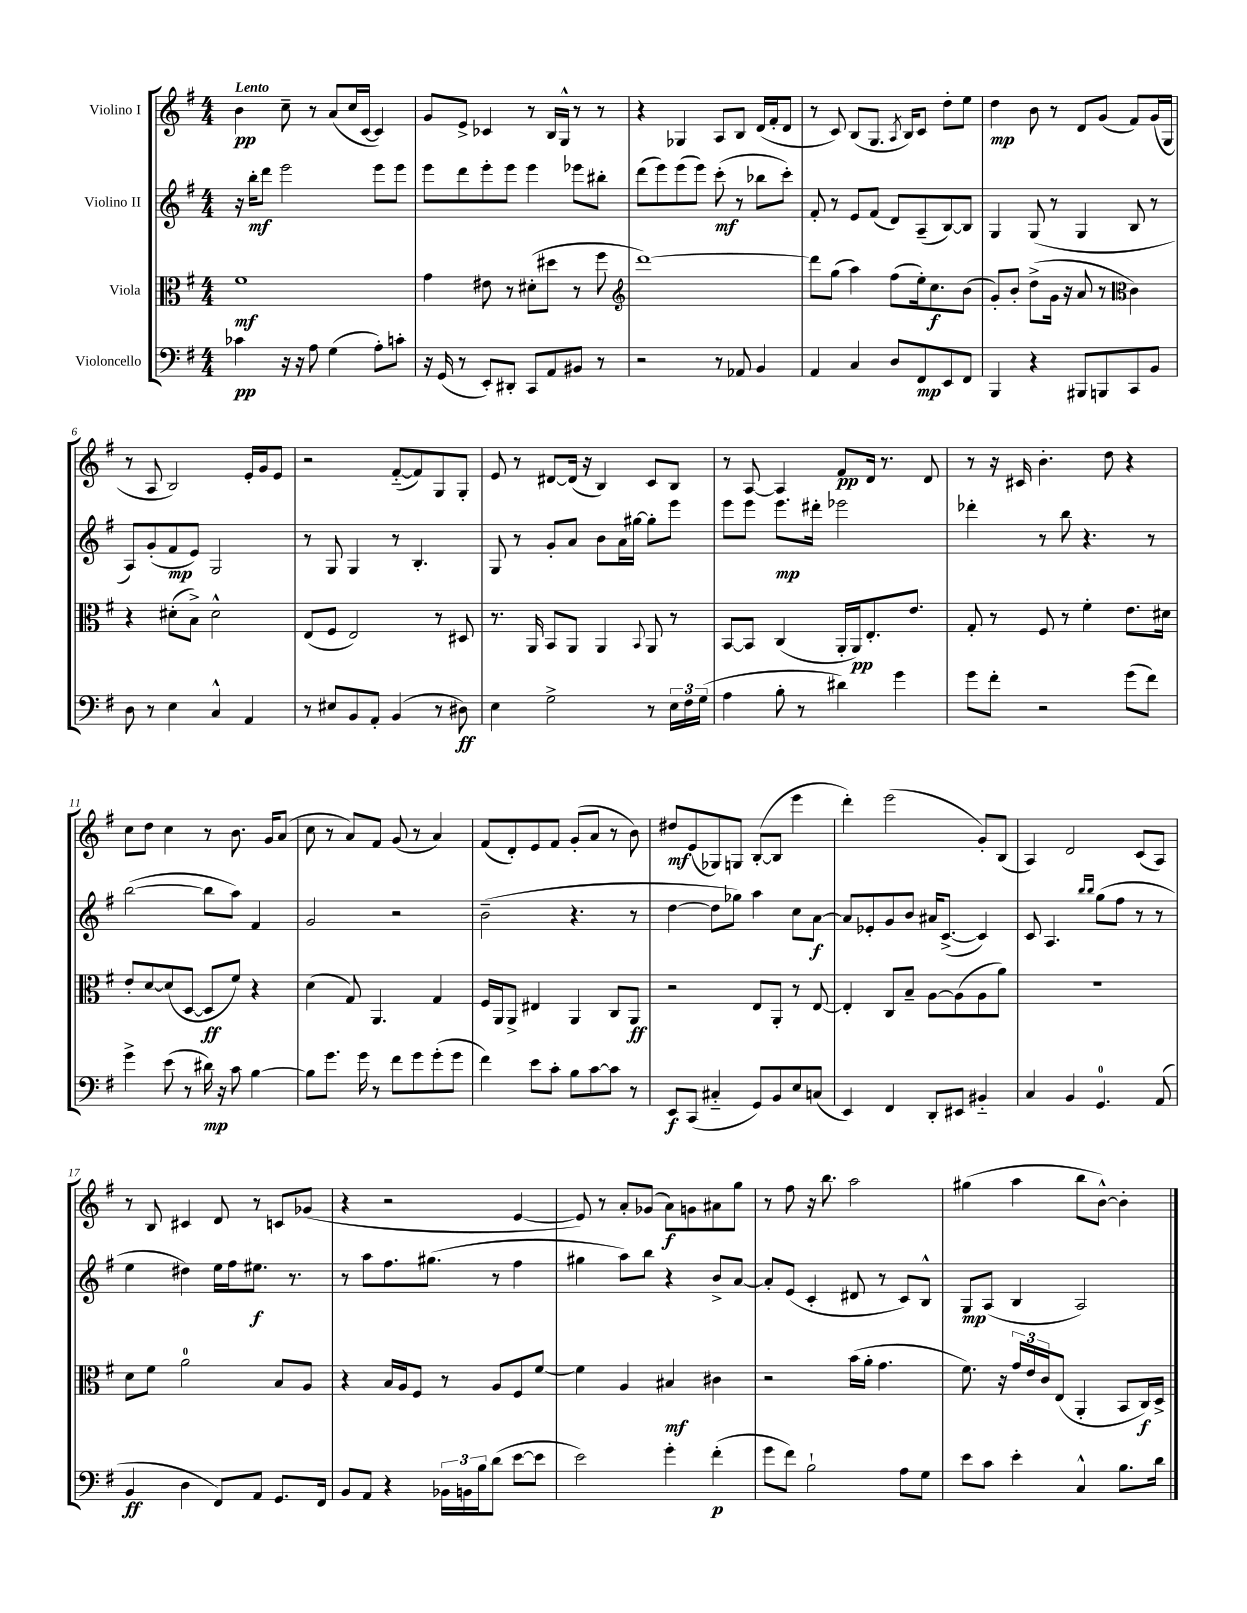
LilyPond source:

<<
\new StaffGroup <<
\new Staff = "s0" \with { instrumentName = "Violino I" } {
    \clef treble \key g \major \numericTimeSignature \time 4/4 \tempo "Lento"
    b'4\pp c''8-- r8 a'8( c''16 c'16~ c'4) |
    g'8 e'8-> ces'4 r8 b16 g16-^ r8 r8 |
    r4 ges4 a8 b8 d'16( fis'16-. d'8 |
    r8 c'8) b8( g8. \acciaccatura { a8 } b16) c'8 d''8-. e''8 |
    d''4\mp b'8 r8 d'8 g'8( fis'8) g'16( g16 |
    r8 a8 b2) e'16-. g'16 e'8 |
    r2 fis'8~-_( fis'8) g8 g8-. |
    e'8 r8 dis'8~ dis'16( r16 b4) c'8 b8 |
    r8 a8~ a4 fis'8\pp d'16 r8. d'8 |
    r8 r16 cis'16 b'4.-. d''8 r4 |
    c''8 d''8 c''4 r8 b'8. g'16 a'8( |
    c''8 r8 a'8) fis'8 g'8( r8 a'4) |
    fis'8( d'8-.) e'8 fis'8 g'8-.( a'8 r8 b'8) |
    dis''8\mf e'8( ges8) g8 b8~-.( b8 e'''4 |
    d'''4-.) e'''2( g'8-.) b8( |
    a4) d'2 c'8( a8) |
    r8 b8 cis'4 d'8 r8 c'8 ges'8( |
    r4 r2 e'4~ |
    e'8) r8 a'8-. ges'8( a'8\f) g'8 ais'8 g''8 |
    r8 fis''8 r16 b''8. a''2 |
    gis''4( a''4 b''8 b'8~-^) b'4-. \bar "|." |
}
\new Staff = "s1" \with { instrumentName = "Violino II" } {
    \clef treble \key g \major \numericTimeSignature \time 4/4
    r16 b''16-.\mf d'''8 e'''2 e'''8 e'''8 |
    e'''8 d'''8 e'''8-. e'''8 e'''4 ees'''8 bis''8-. |
    d'''8( e'''8) e'''8( e'''8) c'''8-.\mf( r8 bes''8 c'''8-.) |
    fis'8-. r8 e'8 fis'8( d'8) a8--( b8~) b8 |
    g4 g8( r8 g4 b8 r8 |
    a8) g'8-.( fis'8\mp e'8) g2 |
    r8 g8 g4 r8 b4.-. |
    g8 r8 g'8-. a'8 b'8 a'16 gis''16~ gis''8-. e'''8 |
    e'''8 e'''8 e'''8.\mp dis'''16-. ees'''2 |
    des'''4-. r8 b''8 r4. r8 |
    b''2~( b''8 a''8) fis'4 |
    g'2 r2 |
    b'2--( r4. r8 |
    d''4~ d''8 ges''8) a''4 c''8 a'8~\f |
    a'8 ees'8-. g'8 b'8 ais'16 c'8.~->( c'4) |
    c'8 a4. \grace { b''16 b''16 } g''8( fis''8 r8 r8 |
    e''4 dis''4) e''16 fis''16 eis''8.\f r8. |
    r8 a''8 fis''8. gis''8.( r8 fis''4 |
    gis''4 a''8) b''8 r4 b'8-> a'8~ |
    a'8-. e'8( c'4-. dis'8 r8 c'8) b8-^ |
    g8\mp a8( b4 a2) \bar "|." |
}
\new Staff = "s2" \with { instrumentName = "Viola" } {
    \clef alto \key g \major \numericTimeSignature \time 4/4
    fis'1\mf |
    g'4 eis'8 r8 dis'8-.( dis''8 r8 fis''8 |
    \clef treble d'''1~) |
    d'''8 g''8( a''4) fis''8( e''16-.) c''8.\f b'8( |
    g'8-.) b'8-. d''8->( g'16 r16 a'8 r8 \clef alto c'4) |
    r4 dis'8-.( b8->) dis'2-^ |
    e8( fis8 e2) r8 dis8 |
    r8. a,16 b,8 a,8 a,4 \appoggiatura { b,8 } a,8 r8 |
    b,8~ b,8 c4( a,16-. a,16\pp) e8.-. e'8. |
    g8-. r8 fis8 r8 fis'4-. e'8. dis'16 |
    e'8-. d'8~ d'8( d8~ d8\ff fis'8) r4 |
    d'4( g8) a,4. g4 |
    fis16 a,16 a,8-> eis4 a,4 c8 a,8\ff |
    r2 e8 a,8-. r8 e8~ |
    e4-. c8 b8-- a8~ a8( a8 a'8) |
    R1 |
    d'8 fis'8 a'2-0 b8 a8 |
    r4 b16 a16 fis8 r8 a8 fis8 fis'8~ |
    fis'4 a4 bis4\mf cis'4 |
    r2 b'16( a'16-. g'4. |
    fis'8.) r16 \tuplet 3/2 { g'16 e'16 c'16 } e8( a,4-. b,8 c16\f) d16-> \bar "|." |
}
\new Staff = "s3" \with { instrumentName = "Violoncello" } {
    \clef bass \key g \major \numericTimeSignature \time 4/4
    ces'4\pp r16 r16 a8 g4( a8-.) c'8-. |
    r16 g,16( r8 e,8-.) dis,8-. c,8 a,8 bis,8 r8 |
    r2 r8 aes,8 b,4 |
    a,4 c4 d8 fis,8\mp e,8 fis,8 |
    b,,4 r4 bis,,8 b,,8 c,8 b,8 |
    d8 r8 e4 c4-^ a,4 |
    r8 eis8 b,8 a,8-. b,4( r8 dis8\ff) |
    e4 g2-> r8 \tuplet 3/2 { e16 fis16 g16( } |
    a4 b8-. r8 dis'4) g'4 |
    g'8 fis'8-. r2 g'8( fis'8) |
    g'4-> e'8( r8 dis'16\mp) r16 c'8 b4~ |
    b8 g'8. g'16 r8 fis'8 g'8 g'8-.( g'8 |
    fis'4) e'8 c'8-. b8 c'8~ c'8 r8 |
    e,8\f c,8( cis4-_ g,8) b,8 e8 c8( |
    e,4) fis,4 d,8-. eis,8 bis,4-_ |
    c4 b,4 g,4.-0 a,8( |
    b,4\ff d4 fis,8) a,8 g,8. fis,16 |
    b,8 a,8 r4 \tuplet 3/2 { bes,16 b,16 b16 } d'8( e'8~ e'8 |
    e'2) g'4-. fis'4-.\p( |
    g'8 fis'8) b2-! a8 g8 |
    e'8 c'8 e'4-. c4-^ b8. d'16 \bar "|." |
}
>>
>>
